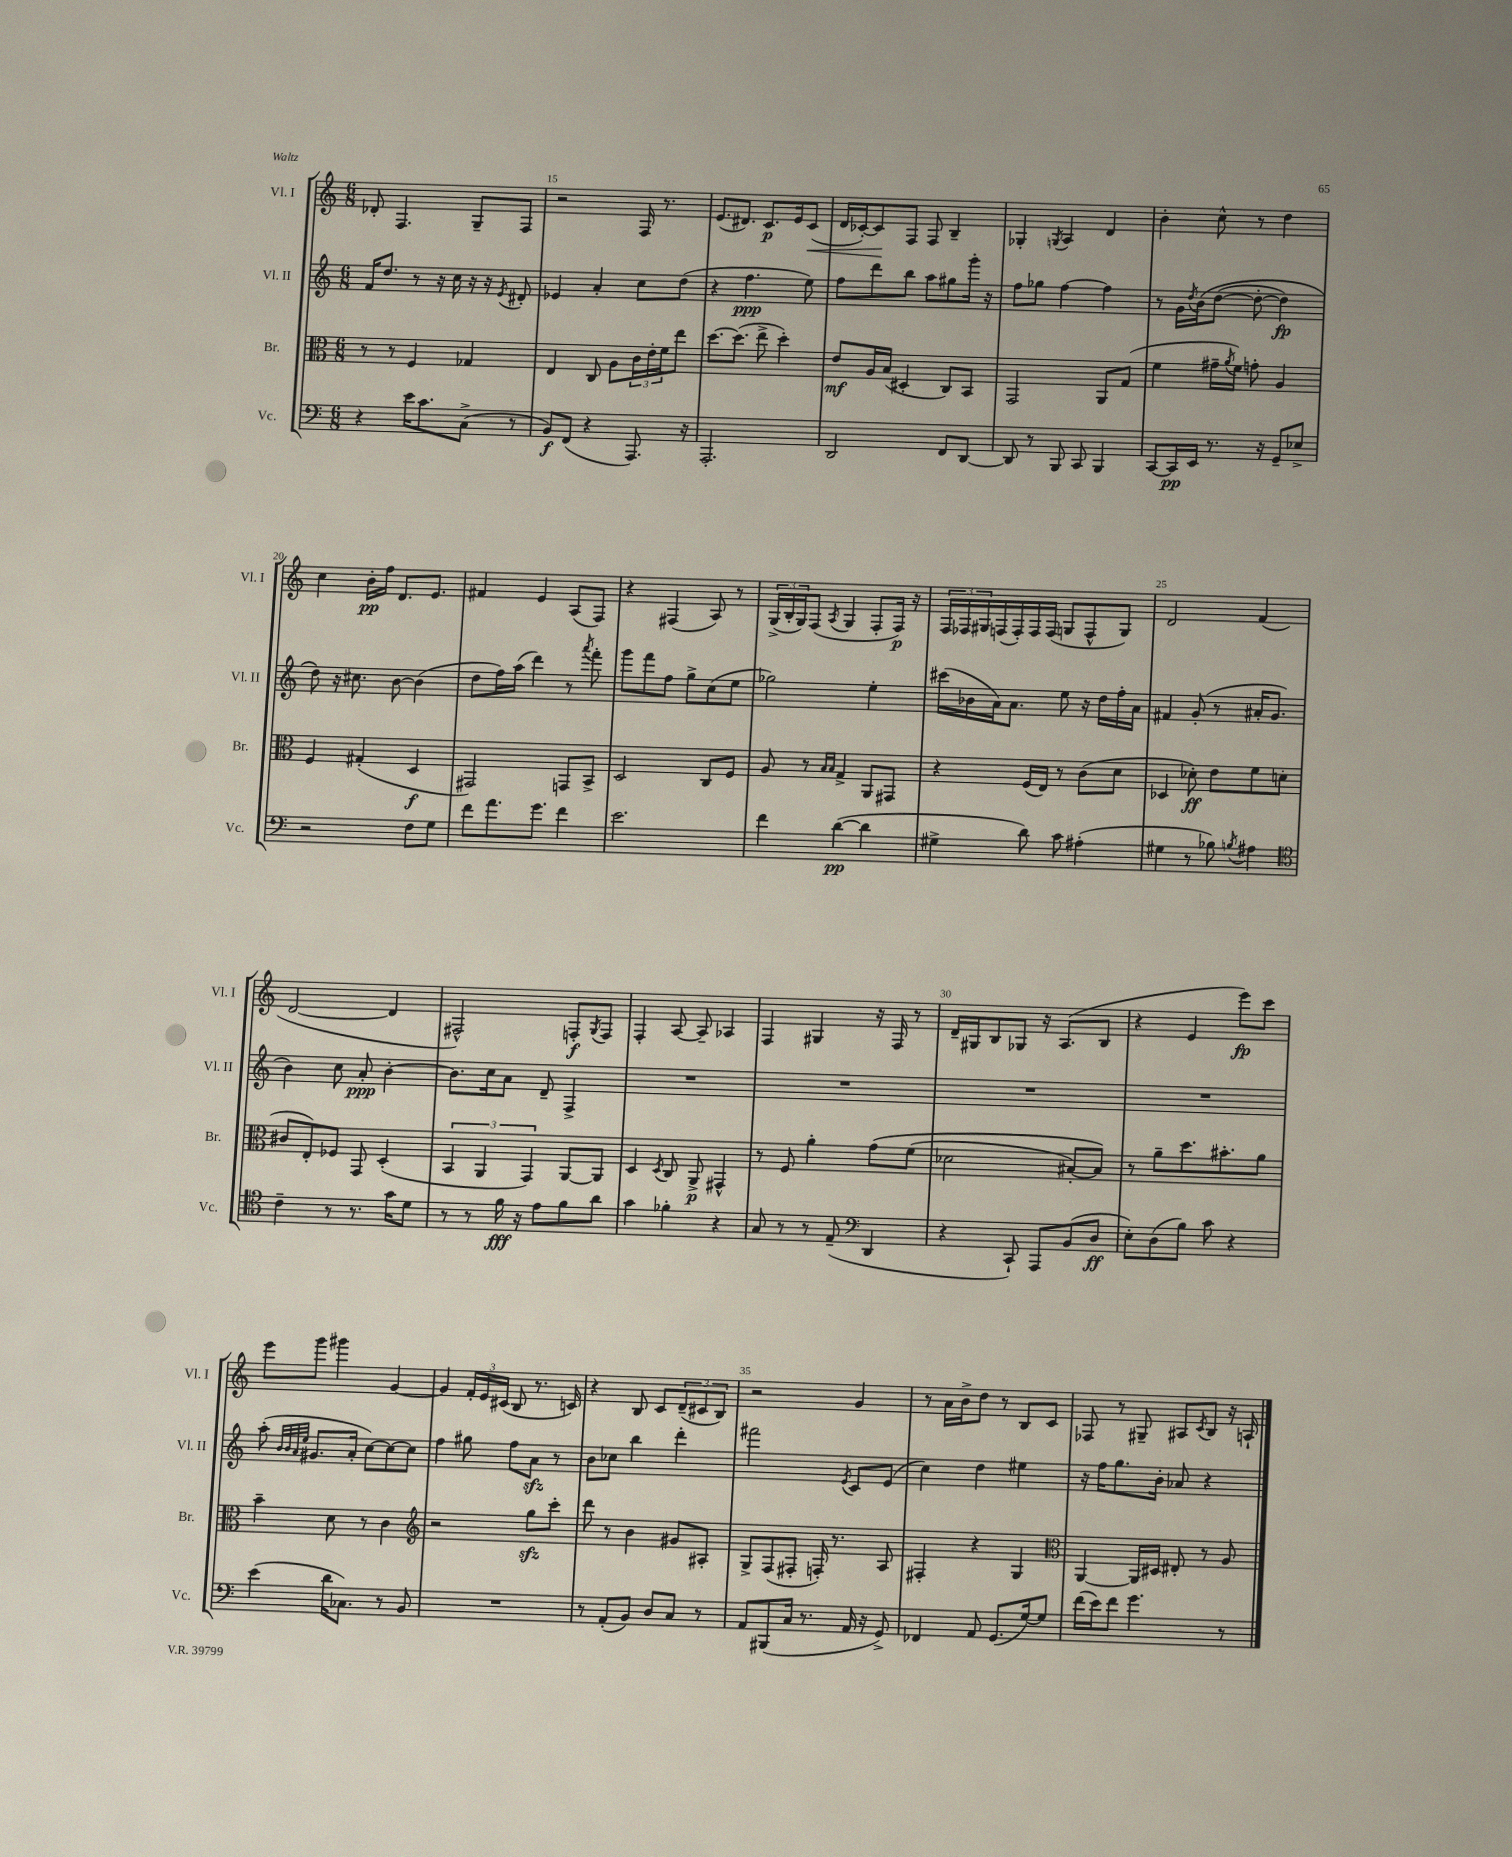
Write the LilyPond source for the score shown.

<<
\new StaffGroup <<
\new Staff = "s0" \with { instrumentName = "Vl. I" shortInstrumentName = "Vl. I" } {
    \clef treble \key c \major \numericTimeSignature \time 6/8
    des'8-. f4. g8-- f8 |
    r2 f16 r8. |
    e'8.( dis'8.) c'8.\p e'16 c'8\<( |
    d'16 ces'16~-.) ces'8\! f8 f8 b4-- |
    ges4-. \acciaccatura { g8 } a4 d'4 |
    b'4-. c''8-^ r8 d''4 |
    c''4 b'16-.\pp f''16 d'8. e'8. |
    fis'4 e'4 a8( f8) |
    r4 fis4( a8) r8 |
    \tuplet 3/2 { g16->( b16-. g16) } f8( \acciaccatura { a8 } g4 f8-. f16\p) r16 |
    \tuplet 3/2 { f16 fes16 gis16 } f16( f16-.) f16 f16( g8 f8-^ g8) |
    d'2 f'4( |
    d'2~ d'4 |
    fis2-^) f8-.\f \acciaccatura { g8 } f8 |
    f4-. a8~ a8-- aes4 |
    f4 gis4 r16 f16 r8 |
    d'16-- gis16 b8 ges8 r16 a8.( b8 |
    r4 e'4 e'''8\fp) c'''8 |
    e'''8 g'''8 gis'''4 g'4~ |
    g'4 \tuplet 3/2 { f'16-. e'16 cis'16( } b8 r8. c'16) |
    r4 b8 c'8 \tuplet 3/2 { d'8--( cis'8 b8) } |
    r2 g'4 |
    r8 a'16 b'16-> d''8 r8 b8 c'8 |
    fes8 r8 gis8-- ais8 \acciaccatura { c'8 } b8 r16 a16-! \bar "|." |
}
\new Staff = "s1" \with { instrumentName = "Vl. II" shortInstrumentName = "Vl. II" } {
    \clef treble \key c \major \numericTimeSignature \time 6/8
    f'16 d''8. r8 r16 c''16 r16 r16 \acciaccatura { e'8 } dis'8-. |
    ees'4 a'4-. c''8 d''8( |
    r4 f''4.\ppp e''8) |
    f''8 d'''8 b''8 a''8 gis''8 g'''16-. r16 |
    f''8 ges''8 f''4~ f''4 |
    r8 g'16 \acciaccatura { d''8 } b'16\( d''8~( d''8~-. d''4\fp) |
    d''8\) r16 cis''8. b'8~ b'4( |
    d''8 f''16) a''16( d'''4) r8 \acciaccatura { a'''8 } f'''8-. |
    g'''8 f'''8 f''8 g''8-> c''8( e''8 |
    ges''2) e''4-. |
    cis'''16( bes'16 a'16) a'8. e''8 r16 d''16 f''16-. a'16 |
    fis'4 g'8-.( r8 ais'16-. g'8. |
    b'4) c''8 a'8-.\ppp b'4~-. |
    b'8. c''16 a'8 d'8-- f4-> |
    R2. |
    R2. |
    R2. |
    R2. |
    a''8-.( \grace { b'32 b'32 a'32 e''32 } gis'8. a'16-. c''8~) c''8~ c''8 |
    f''4 gis''8 f''8 a'8\sfz r8 |
    b'8 ces''8 b''4 d'''4-. |
    fis'''2 \acciaccatura { e'8 } c'8 e'8( |
    c''4) d''4 eis''4 |
    r16 f''16 g''8. b'16-. aes'8 r4 \bar "|." |
}
\new Staff = "s2" \with { instrumentName = "Br." shortInstrumentName = "Br." } {
    \clef alto \key c \major \numericTimeSignature \time 6/8
    r8 r8 f4 ges4 |
    e4 c8 a8 \tuplet 3/2 { c'16 e'16-. f'16 } e''8 |
    d''8.~ d''8.( e''8-> d''4-.) |
    e'8\mf a16 b16( dis4-. c8) b,8 |
    g,2 a,8 g8( |
    f'4 gis'16-- \acciaccatura { a'8 } f'16) g'8-. a4 |
    f4 gis4-.( d4\f |
    gis,2) g,8 b,8-> |
    d2 c8 f8 |
    a8 r8 \grace { b16 b16 } g4-> a,8 gis,8 |
    r4 f16( e16) r8 c'8( d'8 |
    des4 des'8-.\ff) e'8 f'8 d'8( |
    cis'8 e8-.) fes8 g,8 d4-.( |
    \tuplet 3/2 { b,4 a,4 g,4) } a,8~ a,8 |
    d4 \acciaccatura { d8 } c8 a,8->\p gis,4-^ |
    r8 f8 a'4-. g'8\( f'8( |
    des'2 bis8~-.) bis8\) |
    r8 a'8-- d''8. bis'8.-. a'8 |
    b'4-- d'8 r8 c'4 |
    \clef treble r2 g''8\sfz c'''8-. |
    d'''8 r8 b'4 gis'8 ais8-. |
    g8-> f8( fis8-. f16-.) r8. a8 |
    fis4-. r4 g4 |
    \clef alto a,4~ a,16 dis16 eis8-. r8 a8 \bar "|." |
}
\new Staff = "s3" \with { instrumentName = "Vc." shortInstrumentName = "Vc." } {
    \clef bass \key c \major \numericTimeSignature \time 6/8
    r4 e'16 c'8. c8->( r8 |
    b,8\f) f,8( r4 a,,8.) r16 |
    a,,2.-. |
    d,2 f,8 d,8~ |
    d,8 r8 b,,8 c,8 b,,4 |
    c,8~ c,16\pp e,16 r8. r16 g,8-- ees8-> |
    r2 f8 g8 |
    f'8 a'8. g'8. f'4 |
    e'2. |
    f'4 d'4~\pp( d'4 |
    gis4-> d'8) c'8 ais4-.( |
    gis4 r8 bes8) \acciaccatura { b8 } ais4 |
    \clef tenor c'4-- r8 r8. g'16 d'8 |
    r8 r8 f'16\fff r16 e'8 f'8 a'8 |
    g'4 fes'4-. r4 |
    g8 r8 r8 e8--( \clef bass d,4 |
    r4 c,8-!) a,,8 b,8( d8\ff |
    e8-.) d8( b8) c'8 r4 |
    e'4( d'16 ces8.) r8 b,8 |
    R2. |
    r8 a,8-.( b,8) d8 c8 r8 |
    a,8 bis,,8( c16 r8. a,16 r16 g,8->) |
    fes,4 a,8 g,8.( g16~) g8 |
    f'16( e'16) f'8 g'4. r8 \bar "|." |
}
>>
>>
\layout { \context { \Score currentBarNumber = #14 \override BarNumber.break-visibility = ##(#f #t #t) barNumberVisibility = #(every-nth-bar-number-visible 5) } }
